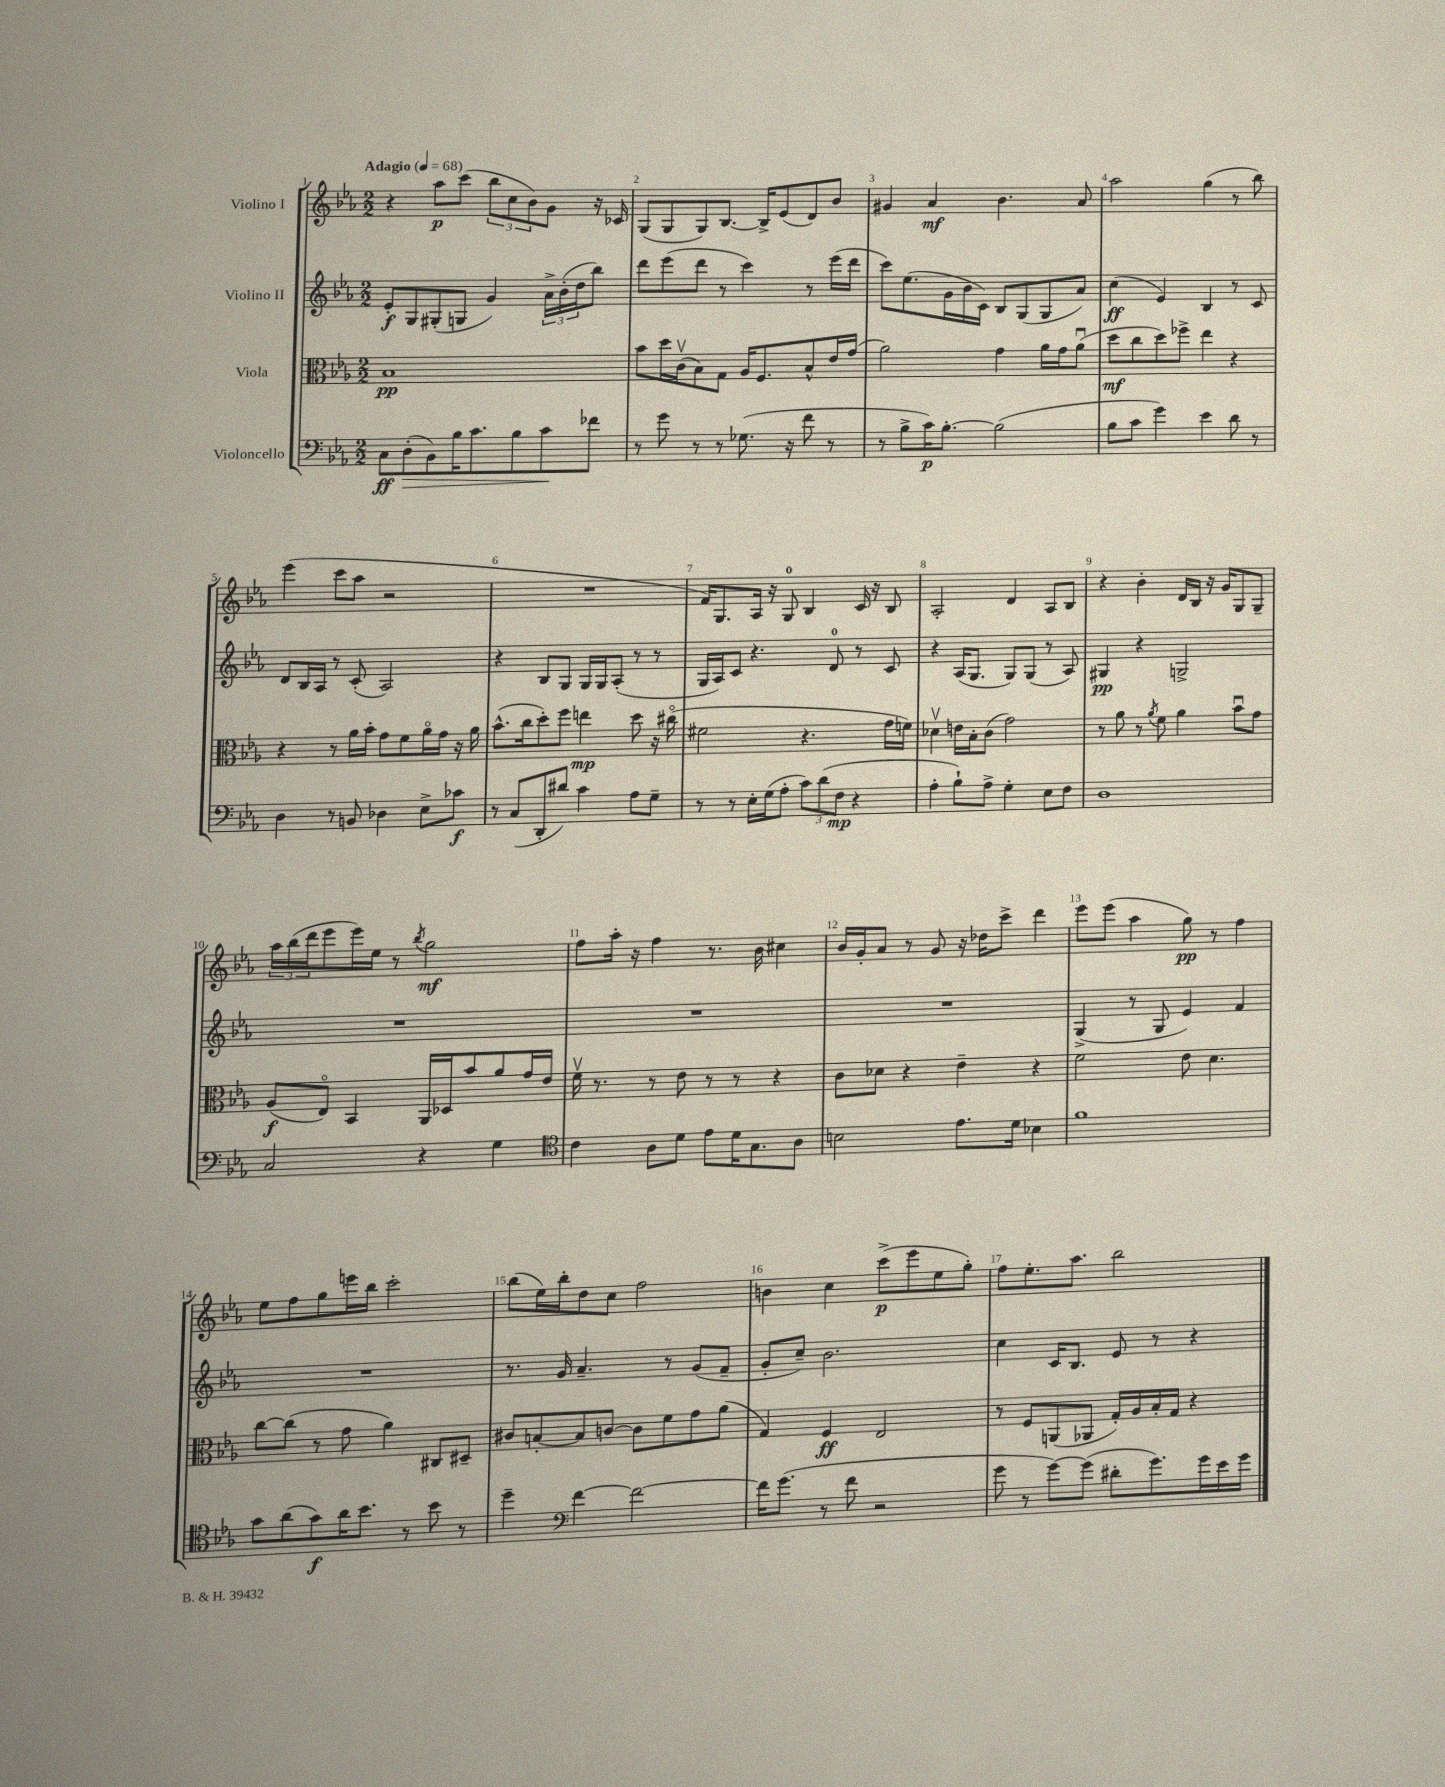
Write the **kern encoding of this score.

**kern	**dynam	**kern	**dynam	**kern	**dynam	**kern	**dynam
*part4	*part4	*part3	*part3	*part2	*part2	*part1	*part1
*staff4	*staff4	*staff3	*staff3	*staff2	*staff2	*staff1	*staff1
*I"Violoncello	*	*I"Viola	*	*I"Violino II	*	*I"Violino I	*
*clefF4	*	*clefC3	*	*clefG2	*	*clefG2	*
*k[b-e-a-]	*	*k[b-e-a-]	*	*k[b-e-a-]	*	*k[b-e-a-]	*
*M2/2	*	*M2/2	*	*M2/2	*	*M2/2	*
*MM68	*	*MM68	*	*MM68	*	*MM68	*
=1	=1	=1	=1	=1	=1	=1	=1
!	!	!	!	!	!	!LO:TX:a:B:t=Adagio	!
8C\L	ff	1B-	pp	8e-'/L	f	4r	.
!	!LO:HP:b	!	!	!	!	!	!
(8D'\	>	.	.	8G/	.	.	.
8BB-\)	.	.	.	(8G#X'/	.	8aa-\L	p
16B-\K	.	.	.	8Gn/J	.	(8ccc\J	.
8.c\	.	.	.	.	.	.	.
.	.	.	.	4g/)	.	12bb-\L	.
.	.	.	.	.	.	12cc\	.
8B-\	.	.	.	.	.	.	.
.	.	.	.	.	.	12b-\)	.
8c\	.	.	.	24a-^\LL	.	8g\J	.
.	.	.	.	(24b-'\	.	.	.
.	.	.	.	24dd\J	.	.	.
8f-X\J	]	.	.	8bb-\J)	.	16r	.
.	.	.	.	.	.	16c-X/	.
=2	=2	=2	=2	=2	=2	=2	=2
8r	.	8b-\L	.	8ddd\L	.	(8G/L	.
8g\	.	16dd\L	.	(8eee-\	.	8G/	.
.	.	(16cv\J	.	.	.	.	.
8r	.	8B-\)	.	8ddd\J	.	8G/)	.
8r	.	8G\J	.	8r	.	[8.B-/J	.
(8.G-X\	.	16A-/KL	.	4ccc\)	.	.	.
.	.	8.F/	.	.	.	16B-^/KL]	.
.	.	.	.	.	.	(8e-/	.
16r	.	.	.	.	.	.	.
8f\	.	8B-^^/	.	8r	.	8d/)	.
8r	.	16e-/L	.	(16eee-\LL	.	8b-/J	.
.	.	(16g/JJ	.	16ddd\JJ	.	.	.
=3	=3	=3	=3	=3	=3	=3	=3
8r	.	2a-\)	.	8ccc\L)	.	4g#X/	.
8B-^\L	.	.	.	(8.ee-\	.	.	.
16c\K)	p	.	.	.	.	4a-/	mf
[8.B-'\J	.	.	.	16g\L	.	.	.
.	.	.	.	16b-\	.	.	.
.	.	.	.	16c\JJ)	.	.	.
(2B-\]	.	4g\	.	8B-/L	.	4.b-\	.
.	.	.	.	(8G/	.	.	.
.	.	16a-\LL	.	8G/	.	.	.
.	.	16g\J	.	.	.	.	.
.	.	(8a-u\J	.	8a-/J)	.	8a-/	.
=4	=4	=4	=4	=4	=4	=4	=4
8B-\L	.	8dd\L	mf	(4cc\	ff	2aa-\	.
8c\J	.	8cc\	.	.	.	.	.
4g\)	.	8dd\)	.	4e-/)	.	.	.
.	.	8ff-X^\J	.	.	.	.	.
4e-\	.	4ee-\	.	4B-/	.	(4gg\	.
8d\	.	4r	.	8r	.	8r	.
8r	.	.	.	8c/	.	8bb-\)	.
!!LO:LB:g=z
=5	=5	=5	=5	=5	=5	=5	=5
4D\	.	4r	.	8d/L	.	(4eee-\	.
.	.	.	.	16B-/L	.	.	.
.	.	.	.	16A-/JJ	.	.	.
8r	.	8r	.	8r	.	8ccc\L	.
8BBn/	.	16a-\LL	.	(8c'/	.	8aa-\J	.
.	.	16b-'\JJ	.	.	.	.	.
4D-X\	.	8g\L	.	2A-/)	.	2r	.
.	.	8f\	.	.	.	.	.
8E-^\L	.	16a-\L	.	.	.	.	.
.	.	16g\JJ	.	.	.	.	.
8c-X\J	f	16r	.	.	.	.	.
.	.	16a-\	.	.	.	.	.
=6	=6	=6	=6	=6	=6	=6	=6
8r	.	(8.b-^^\L	.	4r	.	1r	.
(8C/L	.	.	.	.	.	.	.
.	.	16cc\k	.	.	.	.	.
8DD'/	.	8dd'\)	.	8B-/L	.	.	.
8d#X/J)	.	8ff\J	.	8G/J	.	.	.
4c\	.	4een\	mp	16G/LL	.	.	.
.	.	.	.	16G/J	.	.	.
.	.	.	.	(8A-'/J	.	.	.
8A-\L	.	8dd\	.	8r	.	.	.
8G~\J	.	16r	.	8r	.	.	.
.	.	(16cc#X\	.	.	.	.	.
=7	=7	=7	=7	=7	=7	=7	=7
8r	.	2f#X\	.	16G/LL	.	16f/KL)	.
.	.	.	.	16A-/J)	.	8.G/	.
8r	.	.	.	8c/J	.	.	.
16E-'\LL	.	.	.	4.r	.	16A-/Jk	.
(16G\J	.	.	.	.	.	16r	.
8A-'\J	.	.	.	.	.	8G/	.
12c\L)	.	4.r	.	.	.	4B-/	.
(12d\	.	.	.	.	.	.	.
.	.	.	.	8d/	.	.	.
12F\J	mp	.	.	.	.	.	.
4r	.	.	.	8r	.	16c/	.
.	.	.	.	.	.	16r	.
.	.	16g\LL	.	8c/	.	8B-/	.
.	.	16fn\JJ)	.	.	.	.	.
=8	=8	=8	=8	=8	=8	=8	=8
4A-'\	.	4d-Xv\	.	4r	.	2A-'/	.
8B-`\L)	.	16en\LL	.	(16A-/KL	.	.	.
.	.	16B-'\J	.	8.G/J	.	.	.
8A-^\J	.	(8c\J	.	.	.	.	.
4G'\	.	2g\)	.	8G/L)	.	4d/	.
.	.	.	.	(8G/J	.	.	.
8E-\L	.	.	.	8r	.	8A-/L	.
8F\J	.	.	.	8A-/)	.	8B-/J	.
=9	=9	=9	=9	=9	=9	=9	=9
1D	.	8r	.	4G#X/	pp	4r	.
.	.	8a-\	.	.	.	.	.
.	.	8r	.	4r	.	4b-'\	.
.	.	8qa-/	.	.	.	.	.
.	.	8f\	.	.	.	.	.
.	.	4a-\	.	2Gn^/	.	16d/LL	.
.	.	.	.	.	.	16B-/JJ	.
.	.	.	.	.	.	16r	.
.	.	.	.	.	.	16g/KL	.
.	.	8b-u\L	.	.	.	8G/	.
.	.	8g\J	.	.	.	8G~/J	.
!!LO:LB:g=z
=10	=10	=10	=10	=10	=10	=10	=10
2C/	.	(8A-/L	f	1r	.	24aa-\LL	.
.	.	.	.	.	.	(24bb-\	.
.	.	.	.	.	.	24ddd\J	.
.	.	8E-/J)	.	.	.	8eee-\	.
.	.	4BB-/	.	.	.	16eee-\L)	.
.	.	.	.	.	.	16ee-\JJ	.
.	.	.	.	.	.	8r	.
.	.	.	.	.	.	8qbb-/	.
4r	.	16AA-/LL	.	.	.	2gg\	mf
.	.	16D-X/J	.	.	.	.	.
.	.	8b-/	.	.	.	.	.
4G\	.	8a-/	.	.	.	.	.
.	.	16g/L	.	.	.	.	.
.	.	16e-/JJ	.	.	.	.	.
=11	=11	=11	=11	=11	=11	=11	=11
*clefC4	*	*	*	*	*	*	*
4c\	.	16fv\	.	1r	.	8ff\L	.
.	.	8.r	.	.	.	.	.
.	.	.	.	.	.	16aa-'\Jk	.
.	.	.	.	.	.	16r	.
8A-\L	.	8r	.	.	.	4ff\	.
8d\J	.	8e-\	.	.	.	.	.
8e-\L	.	8r	.	.	.	8.r	.
16d\K	.	8r	.	.	.	.	.
8.G\	.	.	.	.	.	16b-\	.
.	.	4r	.	.	.	4cc#X\	.
8A-\J	.	.	.	.	.	.	.
=12	=12	=12	=12	=12	=12	=12	=12
2Bn\	.	8c\L	.	1r	.	16b-/LL	.
.	.	.	.	.	.	16g'/J	.
.	.	8d-X\J	.	.	.	8a-/J	.
.	.	4r	.	.	.	8r	.
.	.	.	.	.	.	8g/	.
8.e-\L	.	4e-~\	.	.	.	16r	.
.	.	.	.	.	.	16dd-X\KL	.
.	.	.	.	.	.	8ccc^\J	.
16d\Jk	.	.	.	.	.	.	.
4B-X\	.	4r	.	.	.	4ddd\	.
=13	=13	=13	=13	=13	=13	=13	=13
1f	.	2f\	.	(4G^/	.	8eee-\L	.
.	.	.	.	.	.	(8eee-\J	.
.	.	.	.	8r	.	4aa-\	.
.	.	.	.	8G/	.	.	.
.	.	8e-\	.	4e-/)	.	8gg\)	pp
.	.	4.d\	.	.	.	8r	.
.	.	.	.	4f/	.	4ff\	.
!!LO:LB:g=z
=14	=14	=14	=14	=14	=14	=14	=14
8g\L	.	[8cc\L	.	1r	.	8ee-\L	.
(8a-\	.	(8cc\J]	.	.	.	8ff\	.
8g\)	f	8r	.	.	.	8gg\	.
16a-\K	.	8g\	.	.	.	16eeen\L	.
8.b-\J	.	.	.	.	.	16bb-\JJ	.
.	.	4a-\)	.	.	.	2ccc'\	.
8r	.	.	.	.	.	.	.
8b-\	.	8C#X/L	.	.	.	.	.
8r	.	8D#X~/J	.	.	.	.	.
=15	=15	=15	=15	=15	=15	=15	=15
4dd~\	.	8c#X/L	.	8.r	.	(8bb-\L	.
.	.	[8Bn'/	.	.	.	16ee-\L)	.
.	.	.	.	16g/	.	16bb-'\J	.
*clefF4	*	*	*	*	*	*	*
[4f\	.	8B/]	.	4.a-~/	.	8dd\	.
.	.	[8cn/J	.	.	.	8cc\J	.
2f\_	.	8c\L]	.	.	.	2ff\	.
.	.	8f\	.	8r	.	.	.
.	.	8g\	.	(8g/L	.	.	.
.	.	(8a-\J	.	8f~/J	.	.	.
=16	=16	=16	=16	=16	=16	=16	=16
16f\KL]	.	4G/)	.	8g'/L	.	4bn\	.
(8.g\J	.	.	.	.	.	.	.
.	.	.	.	8cc~/J)	.	.	.
8r	.	4F/	ff	2.b-\	.	4cc\	.
8f\	.	.	.	.	.	.	.
2r	.	2E-/	.	.	.	(8ccc^\L	p
.	.	.	.	.	.	8eee-\	.
.	.	.	.	.	.	8ee-\	.
.	.	.	.	.	.	8gg'\J)	.
=17	=17	=17	=17	=17	=17	=17	=17
8g\	.	8r	.	4cc\	.	8ff\L	.
8r	.	8F/L	.	.	.	8.ee-'\	.
[8g\L)	.	(8AAn/	.	16c/KL	.	.	.
.	.	.	.	8.B-/J	.	8.aa-\J	.
(8g\J]	.	8AA-X/J	.	.	.	.	.
8d#X'\L	.	16G'/LL)	.	8e-/	.	2bb-\	.
.	.	16A-/	.	.	.	.	.
8.g\)	.	16B-'/	.	8r	.	.	.
.	.	16G/JJ	.	.	.	.	.
.	.	4r	.	4r	.	.	.
16g\L	.	.	.	.	.	.	.
16e-\	.	.	.	.	.	.	.
16g\JJ	.	.	.	.	.	.	.
==	==	==	==	==	==	==	==
*-	*-	*-	*-	*-	*-	*-	*-
